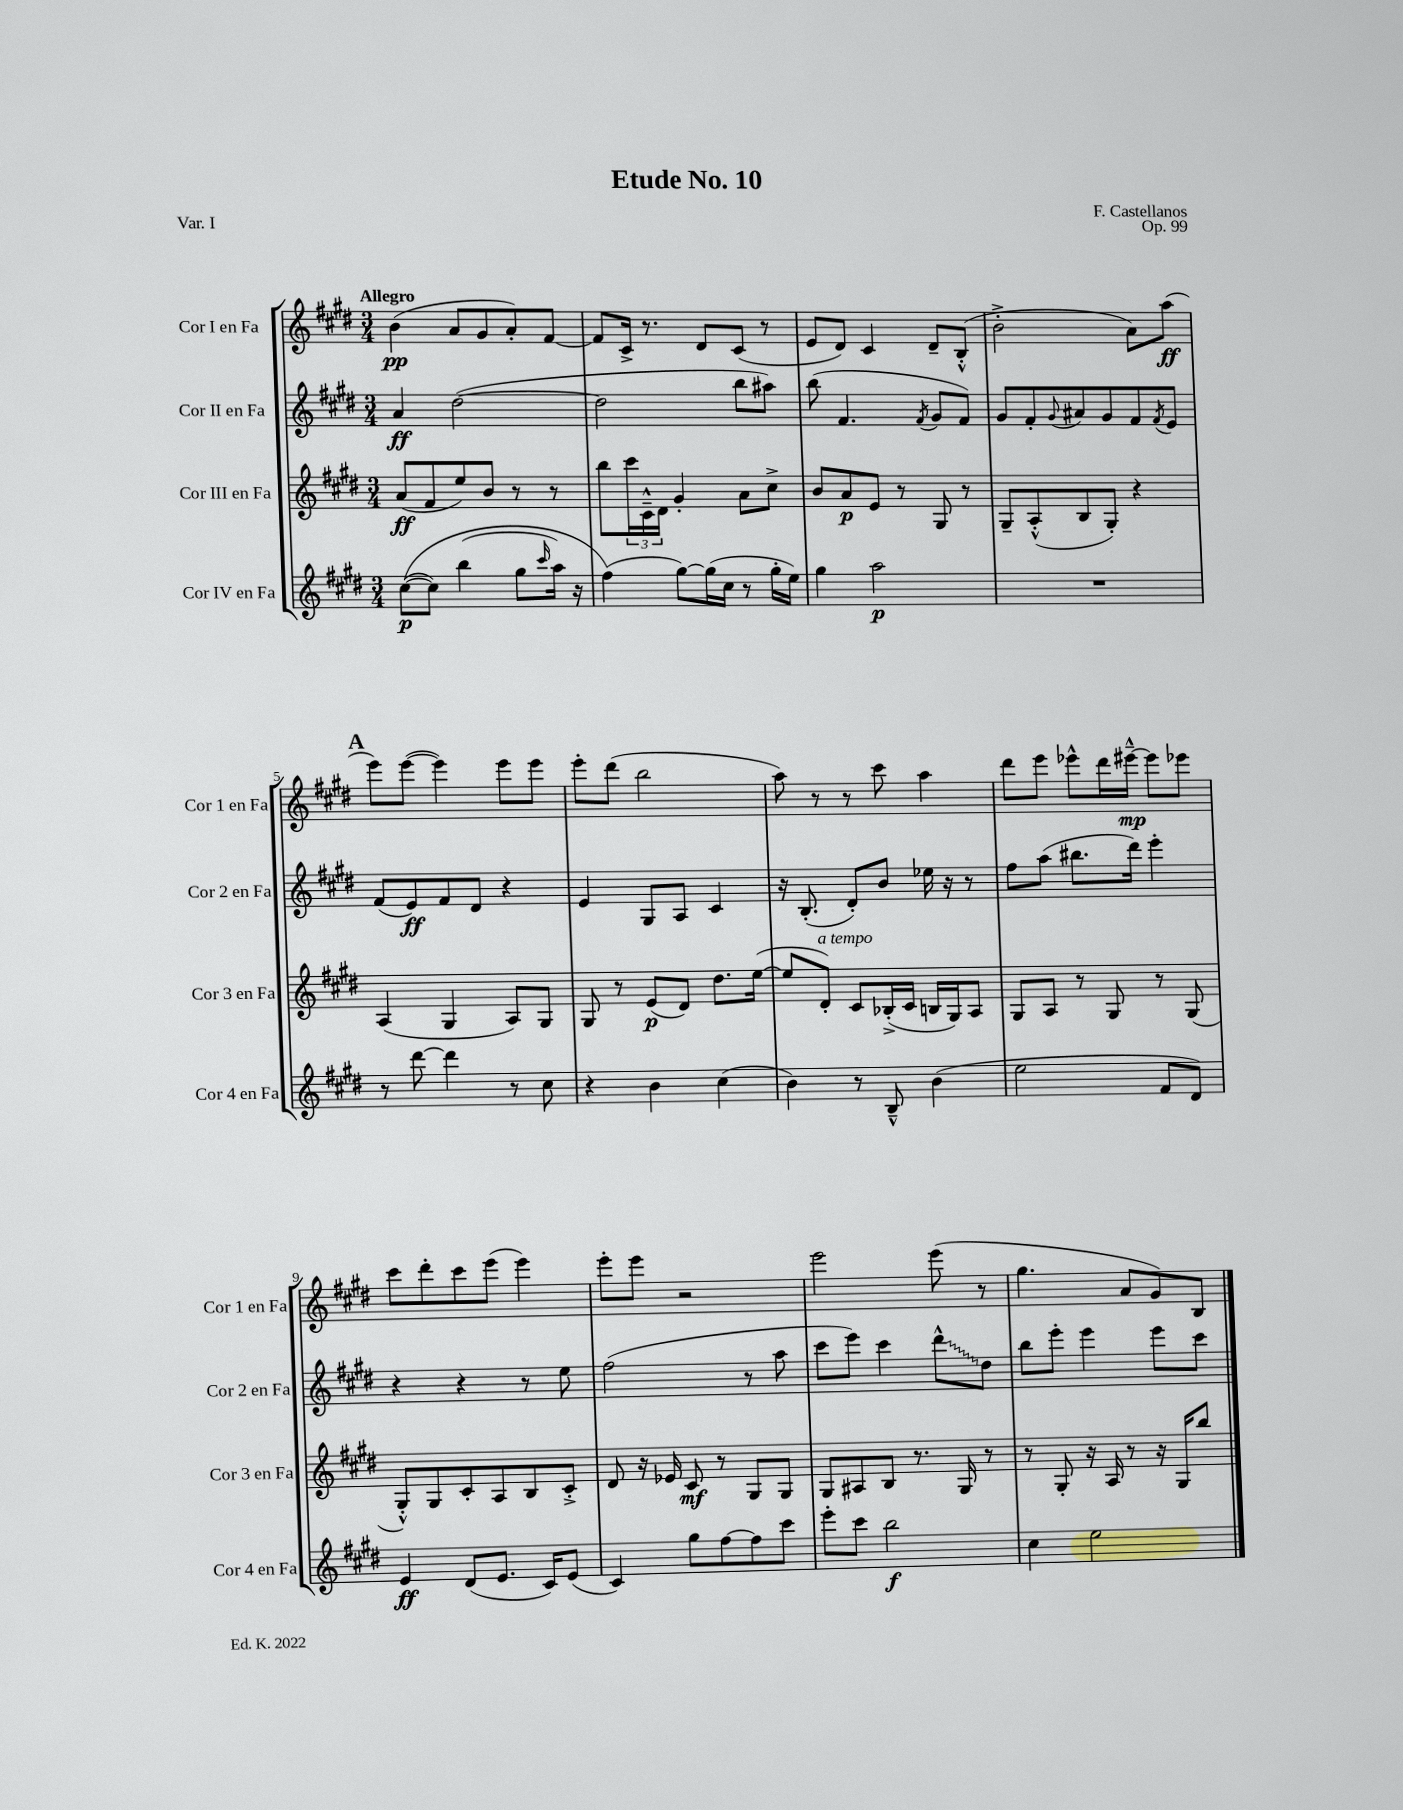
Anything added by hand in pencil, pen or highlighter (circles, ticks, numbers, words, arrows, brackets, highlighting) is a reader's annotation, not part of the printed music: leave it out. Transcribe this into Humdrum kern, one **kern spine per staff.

**kern	**kern	**kern	**kern
*staff4	*staff3	*staff2	*staff1
*clefG2	*clefG2	*clefG2	*clefG2
*k[f#c#g#d#]	*k[f#c#g#d#]	*k[f#c#g#d#]	*k[f#c#g#d#]
*M3/4	*M3/4	*M3/4	*M3/4
&(([8cc#	(8a	4a	(4b
8cc#])	8f#	.	.
(4bb	8ee)	([2dd#	8a
.	8b	.	8g#
8gg#	8r	.	8a')
16qqccc#	.	.	.
16aa)	8r	.	[8f#
16r	.	.	.
=	=	=	=
(4ff#&)	8bb	2dd#]	8f#]
.	24ccc#	.	16c#^
.	24c#~^^	.	.
.	.	.	8.r
.	24d#	.	.
[8gg#)	4g#'	.	.
(16gg#]	.	.	8d#
16cc#	.	.	.
8r	8a	8bb	(8c#
16gg#'	8cc#^	8aa#)	8r
16ee)	.	.	.
=	=	=	=
4gg#	8b	(8bb	8e
.	8a	4.f#	8d#)
2aa	8e	.	4c#
.	8r	.	.
.	.	8qf#	.
.	8G#	8g#	8d#~
.	8r	8f#)	(8B'^^
=	=	=	=
2.r	8G#~	8g#	2b'^
.	(8A'^^	8f#'	.
.	.	8qqg#	.
.	8B	8a#	.
.	8G#')	8g#	.
.	4r	8f#	8a)
.	.	8qf#	.
.	.	8e	(8aa
=	=	=	=
8r	(4A	(8f#	8eee)
[8ddd#	.	8e)	([8eee
4ddd#]	4G#	8f#	4eee])
.	.	8d#	.
8r	8A)	4r	8eee
8cc#	8G#	.	8eee
=	=	=	=
4r	8G#	4e	8eee'
.	8r	.	(8ddd#
4b	(8e	8G#	2bb
.	8d#)	8A	.
(4cc#	8.dd#	4c#	.
.	([16ee	.	.
=	=	=	=
4b)	8ee]	16r	8aa)
.	.	(8.B'	.
.	8d#')	.	8r
8r	8c#	8d#')	8r
8B~^^	(16B-'^	8b	8ccc#
.	16c#	.	.
(4b	16B	16ee-	4aa
.	16G#)	16r	.
.	8A	8r	.
=	=	=	=
2ee	8G#	8ff#	8ddd#
.	8A	(8aa	8eee
.	8r	8.bb#	8eee-^^
.	8G#	.	16ddd#
.	.	16ddd#)	[16eee#~^^
8f#	8r	4eee'	8eee#]
8d#)	(8G#	.	8eee-
=	=	=	=
4e	8G#'^^)	4r	8ccc#
.	8G#	.	8ddd#'
(8d#	8c#'	4r	8ccc#
8.e	8A	.	(8eee
.	8B	8r	4eee)
16c#)	.	.	.
(8e	8c#'^	8ee	.
=	=	=	=
4c#)	8d#	(2ff#	8eee'
.	16r	.	8eee
.	16e-	.	.
8gg#	8c#	.	2r
[8ff#	8r	.	.
8ff#]	8G#	8r	.
8ccc#	8G#	8aa	.
=	=	=	=
8eee'	8G#	8ccc#	2eee
8ccc#	8A#	8eee)	.
2bb	8B	4ccc#	.
.	8.r	.	.
.	.	8ddd#^^	(8eee
.	16G#	.	.
.	8r	8dd#	8r
=	=	=	=
4cc#	8r	8bb	4.gg#
.	8G#'	8eee'	.
2ee	16r	4eee	.
.	16A	.	.
.	8r	.	8a
.	16r	8eee	8g#)
.	16G#	.	.
.	8bb	8ccc#	8B
==	==	==	==
*-	*-	*-	*-
